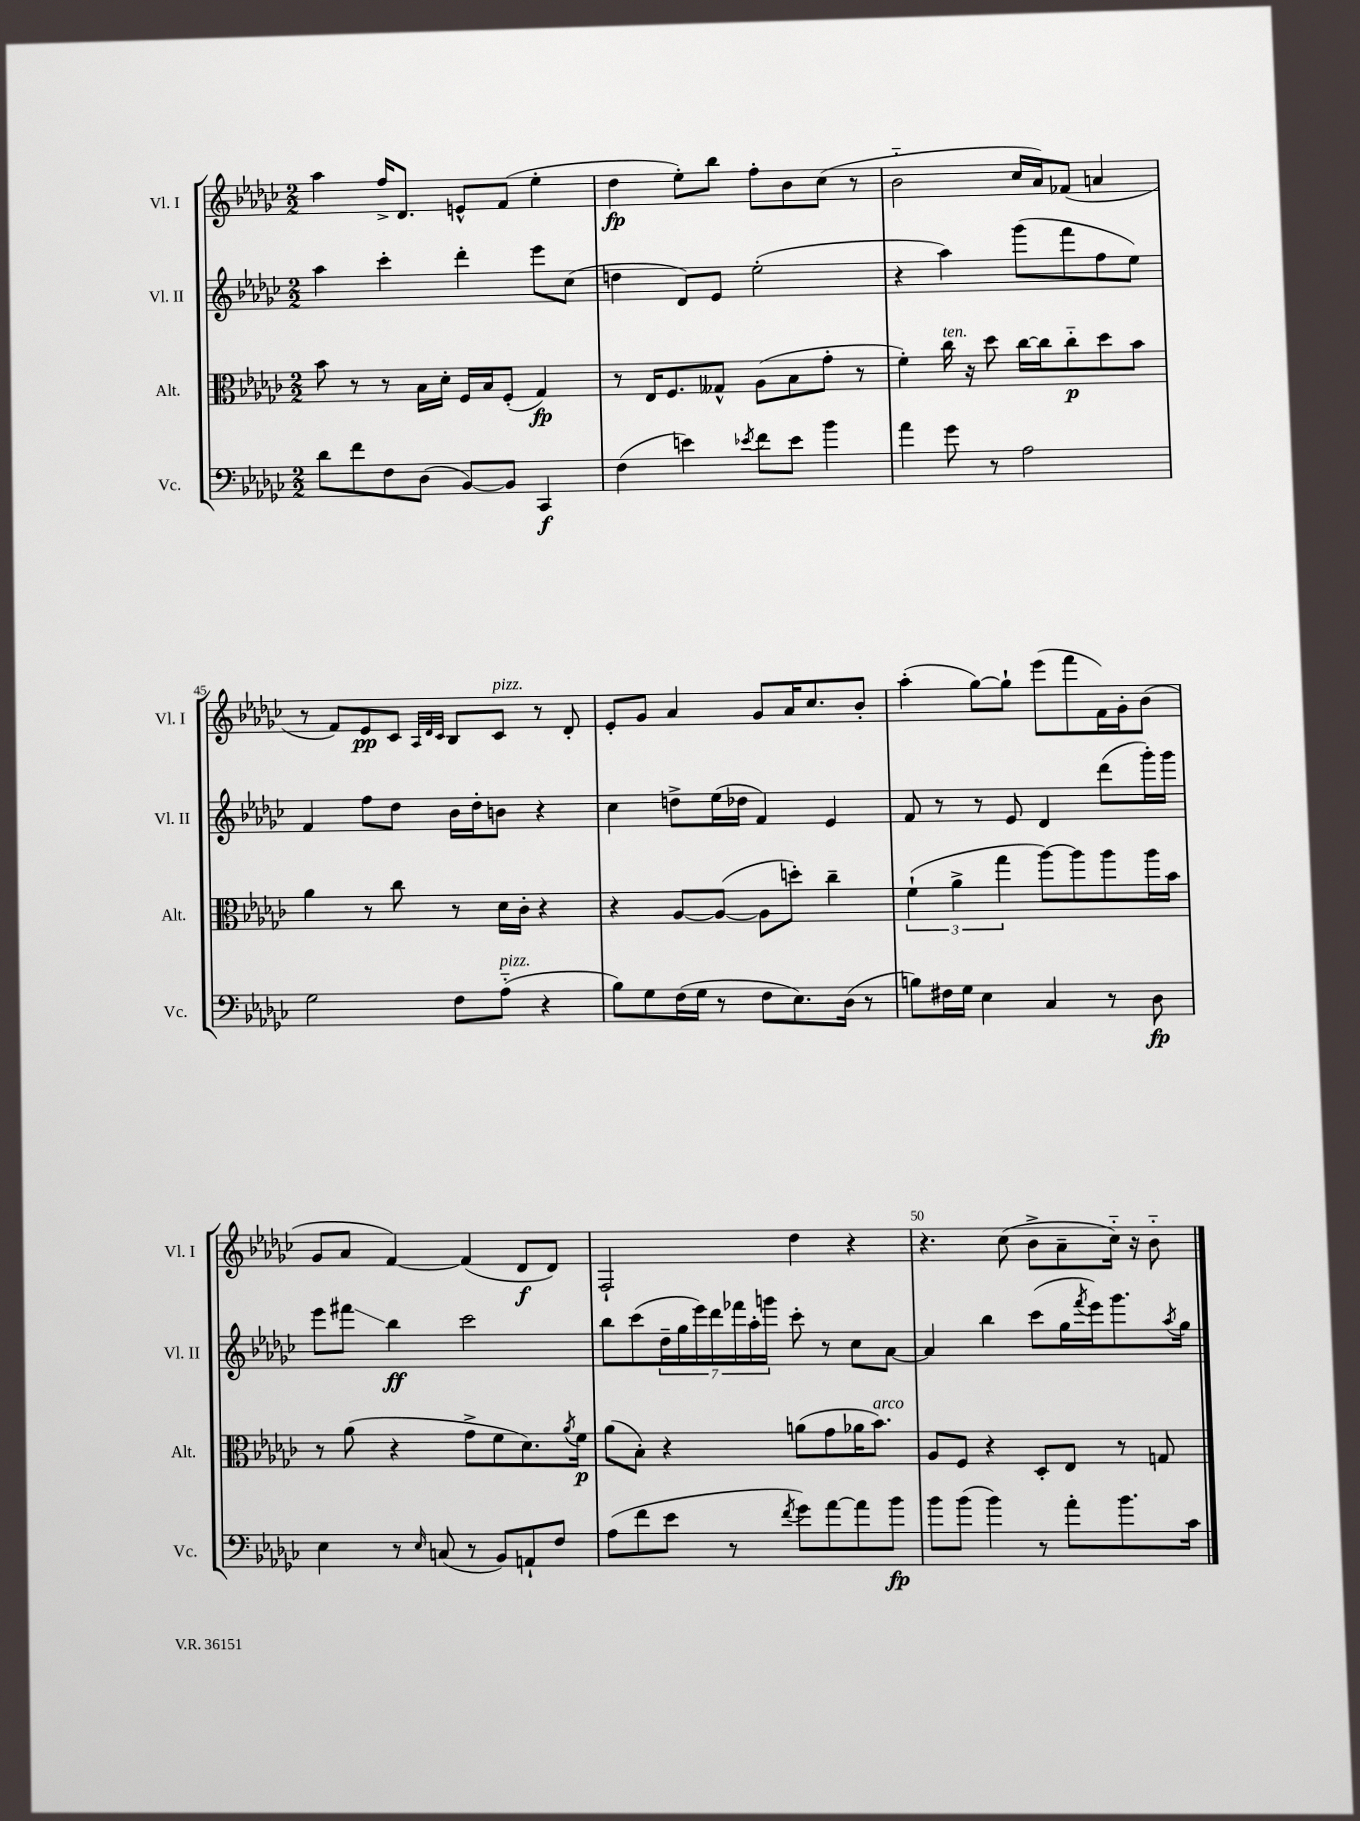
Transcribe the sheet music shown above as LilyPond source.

<<
\new StaffGroup <<
\new Staff = "s0" \with { instrumentName = "Vl. I" shortInstrumentName = "Vl. I" } {
    \clef treble \key ges \major \numericTimeSignature \time 2/2
    aes''4 f''16-> des'8. e'8-^ f'8( ees''4-. |
    des''4\fp ees''8-.) bes''8 f''8-. bes'8 ces''8( r8 |
    bes'2-_ ces''16 aes'16) fes'8( a'4 |
    r8 f'8) ees'8\pp ces'8 \grace { aes32 des'32 ces'32 } bes8 ces'8^\markup { \italic "pizz." } r8 des'8-. |
    ees'8-. ges'8 aes'4 ges'8 aes'16 ces''8. bes'8-. |
    aes''4-.( ges''8~) ges''8-! ees'''8( f'''8 f'16) ges'16-. bes'8( |
    ges'8 aes'8 f'4~) f'4( des'8\f des'8) |
    f2-! des''4 r4 |
    r4. ces''8( bes'8-> aes'8-- ces''16-_) r16 bes'8-_ \bar "|." |
}
\new Staff = "s1" \with { instrumentName = "Vl. II" shortInstrumentName = "Vl. II" } {
    \clef treble \key ges \major \numericTimeSignature \time 2/2
    aes''4 ces'''4-. des'''4-. ees'''8 ces''8( |
    d''4 des'8) ees'8 ees''2-.( |
    r4 aes''4) ges'''8( f'''8 f''8 ees''8) |
    f'4 f''8 des''8 bes'16 des''16-. b'8 r4 |
    ces''4 d''8-> ees''16( des''16 f'4) ees'4 |
    f'8 r8 r8 ees'8 des'4 des'''8( ges'''16-.) ges'''16 |
    ees'''8 fis'''8\glissando bes''4\ff ces'''2 |
    bes''8 ces'''8( \tuplet 7/4 { des''16-- ges''16 ees'''16) des'''16 fes'''16 aes''16-. g'''16 } ces'''8-. r8 ces''8 aes'8~ |
    aes'4 bes''4 ces'''8( ges''16 \acciaccatura { f'''8 } ees'''16) ges'''8. \acciaccatura { aes''8 } ges''16 \bar "|." |
}
\new Staff = "s2" \with { instrumentName = "Alt." shortInstrumentName = "Alt." } {
    \clef alto \key ges \major \numericTimeSignature \time 2/2
    bes'8 r8 r8 bes16 des'16-. f16 bes16 f8-.( ges4\fp) |
    r8 ees16 f8. geses8-^ aes8( bes8 ges'8-. r8 |
    f'4-.) ces''16^\markup { \italic "ten." } r16 des''8 ces''16~ ces''16 ces''8-_\p des''8 bes'8 |
    aes'4 r8 ces''8 r8 des'16 ces'16-. r4 |
    r4 aes8~ aes8~( aes8 d''8-.) ces''4-- |
    \tuplet 3/2 { f'4-!( aes'4-> ges''4 } aes''8~) aes''8 aes''8 aes''16 bes'16 |
    r8 aes'8( r4 ges'8-> f'8 des'8.) \acciaccatura { aes'8 } f'16\p |
    aes'8( bes8-.) r4 a'8( ges'8 aes'16 bes'8.^\markup { \italic "arco" }) |
    aes8 f8 r4 des8-. ees8 r8 g8 \bar "|." |
}
\new Staff = "s3" \with { instrumentName = "Vc." shortInstrumentName = "Vc." } {
    \clef bass \key ges \major \numericTimeSignature \time 2/2
    des'8 f'8 f8 des8( bes,8~) bes,8 ces,4\f |
    f4( e'4) \acciaccatura { ees'8 } f'8 ees'8 bes'4 |
    aes'4 ges'8 r8 aes2 |
    ges2 f8 aes8-_^\markup { \italic "pizz." }( r4 |
    bes8) ges8 f16( ges16 r8 f8 ees8.) des16( r8 |
    b8) fis16 ges16 ees4 ces4 r8 des8\fp |
    ees4 r8 \grace { ees16 } c8( r8 bes,8) a,8-! f8 |
    aes8( f'8 ees'8 r8 \acciaccatura { f'8 } ges'8) aes'8~ aes'8 bes'8\fp |
    bes'8 bes'8( bes'4) r8 aes'8-. bes'8. ces'16 \bar "|." |
}
>>
>>
\layout { \context { \Score currentBarNumber = #42 \override BarNumber.break-visibility = ##(#f #t #t) barNumberVisibility = #(every-nth-bar-number-visible 5) } }
